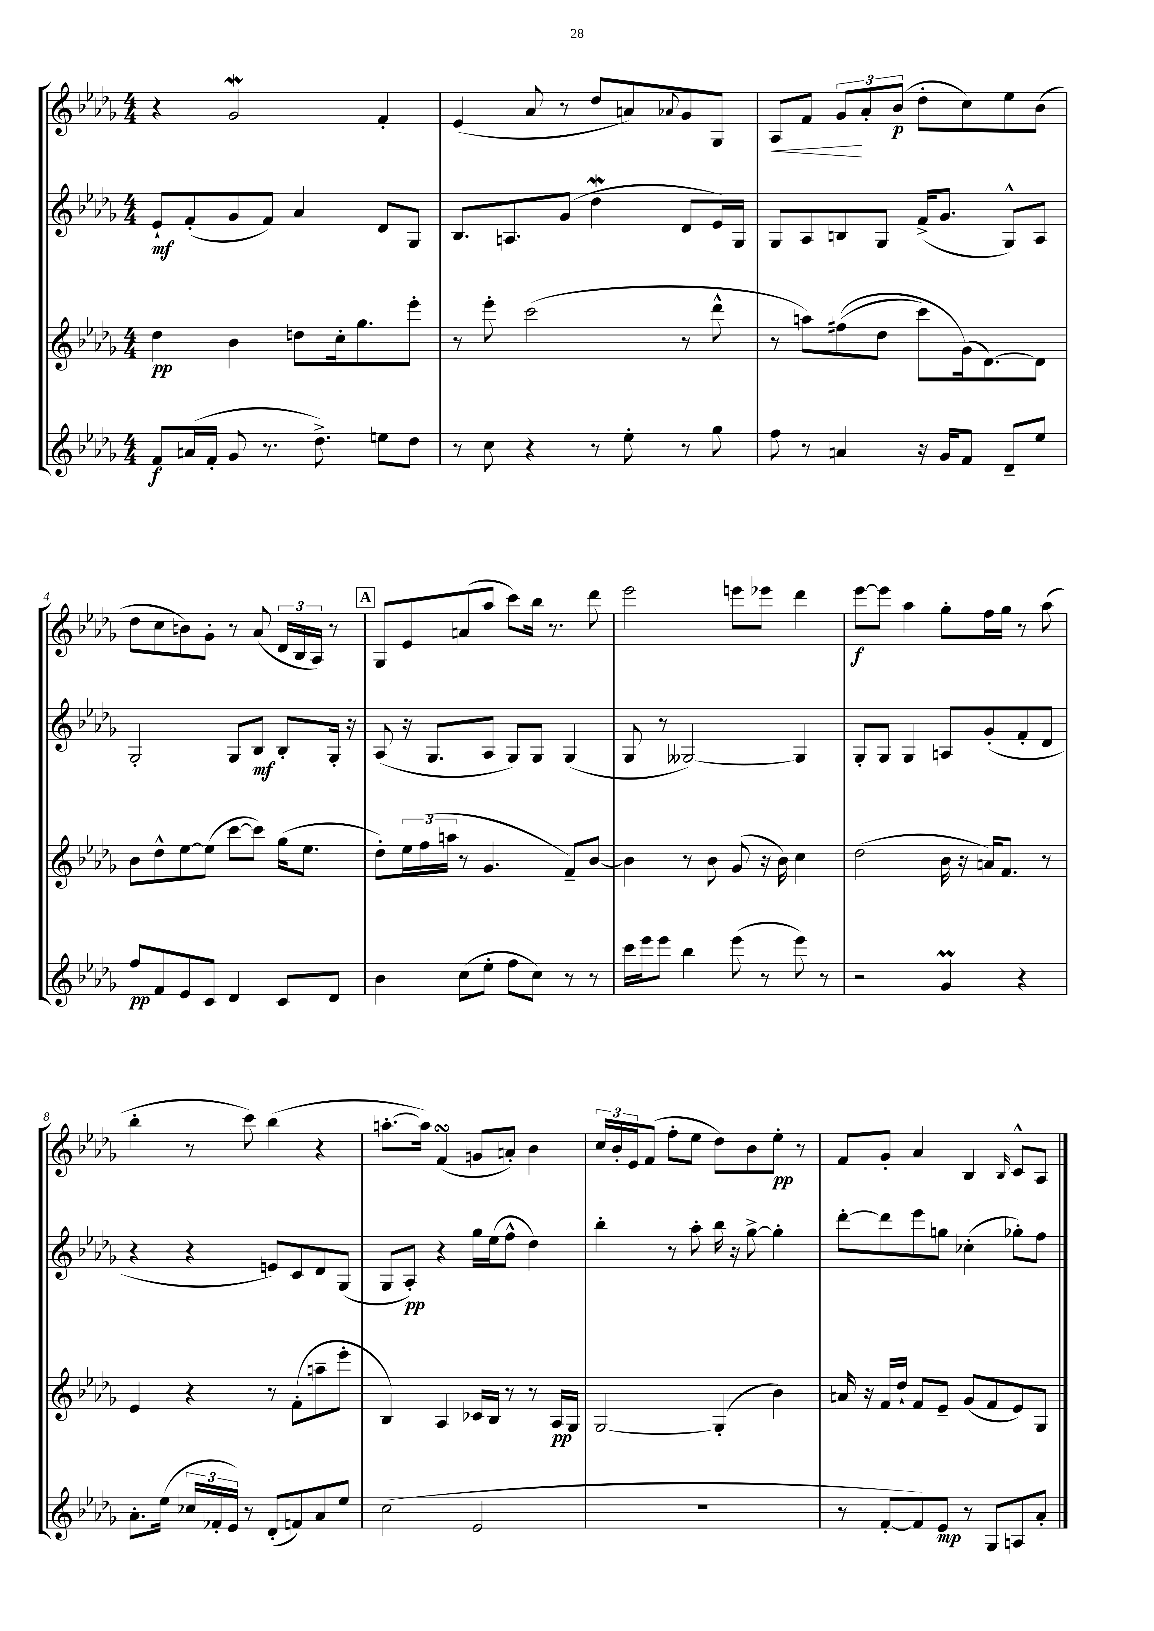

**kern	**dynam	**kern	**dynam	**kern	**dynam	**kern	**dynam
*part4	*part4	*part3	*part3	*part2	*part2	*part1	*part1
*staff4	*staff4	*staff3	*staff3	*staff2	*staff2	*staff1	*staff1
*clefG2	*	*clefG2	*	*clefG2	*	*clefG2	*
*k[b-e-a-d-g-]	*	*k[b-e-a-d-g-]	*	*k[b-e-a-d-g-]	*	*k[b-e-a-d-g-]	*
*M4/4	*	*M4/4	*	*M4/4	*	*M4/4	*
=1	=1	=1	=1	=1	=1	=1	=1
8f/L	f	4dd-\	pp	8e-`/L	mf	4r	.
(16an/L	.	.	.	(8f'/	.	.	.
16f'/JJ	.	.	.	.	.	.	.
8g-/	.	4b-\	.	8g-/	.	2g-w/	.
8.r	.	.	.	8f/J)	.	.	.
.	.	8ddn\L	.	4a-/	.	.	.
8.dd-^\)	.	.	.	.	.	.	.
.	.	16cc'\k	.	.	.	.	.
.	.	8.gg-\	.	.	.	.	.
8een\L	.	.	.	8d-/L	.	4f'/	.
8dd-\J	.	8eee-'\J	.	8G-/J	.	.	.
=2	=2	=2	=2	=2	=2	=2	=2
8r	.	8r	.	8.B-/L	.	(4e-/	.
8cc\	.	8eee-'\	.	.	.	.	.
.	.	.	.	8.An/	.	.	.
4r	.	(2ccc\	.	.	.	8a-/	.
.	.	.	.	(8g-/J	.	8r	.
8r	.	.	.	4dd-w\	.	8dd-/L	.
8ee-'\	.	.	.	.	.	8an/)	.
.	.	.	.	.	.	8qqa-X/	.
8r	.	8r	.	8d-/L	.	8g-/	.
8gg-\	.	8ddd-^^\	.	16e-/L)	.	8G-/J	.
.	.	.	.	16G-/JJ	.	.	.
=3	=3	=3	=3	=3	=3	=3	=3
!	!	!	!	!	!	!	!LO:HP:b
8ff\	.	8r	.	8G-/L	.	8A-/L	<
8r	.	8aan\L)	.	8A-/	.	8f/J	.
4an/	.	((8ff#X\	.	8Bn/	.	12g-/L	.
.	.	.	.	.	.	12a-'/	[
.	.	8dd-\J	.	8G-/J	.	.	.
.	.	.	.	.	.	(12b-/J	p
16r	.	8ccc\L)	.	(16f^/KL	.	8dd-'\L	.
16g-/KL	.	.	.	8.g-/J	.	.	.
8f/J	.	(16g-\k)	.	.	.	8cc\)	.
.	.	[8.d-\)	.	.	.	.	.
8d-~/L	.	.	.	8G-^^/L)	.	8ee-\	.
8ee-/J	.	8d-\J]	.	8A-/J	.	(8b-\J	.
!!LO:LB:g=z
=4	=4	=4	=4	=4	=4	=4	=4
8ff/L	pp	8b-\L	.	2G-'/	.	8dd-\L	.
8f/	.	8dd-^^\	.	.	.	8cc\	.
8e-/	.	[8ee-\	.	.	.	8bn\)	.
8c/J	.	(8ee-\J]	.	.	.	8g-'\J	.
4d-/	.	[8ccc\L	.	8G-/L	.	8r	.
.	.	8ccc\J])	.	8B-/J	mf	(8a-/	.
8c/L	.	(16gg-\KL	.	8B-'/L	.	24d-/LL	.
.	.	.	.	.	.	24B-/	.
.	.	8.ee-\J	.	.	.	.	.
.	.	.	.	.	.	24A-/JJ)	.
8d-/J	.	.	.	16G-'/Jk	.	8r	.
.	.	.	.	16r	.	.	.
!!LO:REH:place=s1:t=A
=5	=5	=5	=5	=5	=5	=5	=5
4b-\	.	8dd-'\L)	.	(8A-/	.	8G-/L	.
.	.	24ee-\L	.	16r	.	8e-/	.
.	.	(24ff\	.	.	.	.	.
.	.	.	.	8.G-/L	.	.	.
.	.	24aan\JJ	.	.	.	.	.
(8cc\L	.	8r	.	.	.	(8an/	.
8ee-'\J	.	4.g-/	.	8A-/J	.	8aa-/J	.
8ff\L	.	.	.	8G-/L)	.	8ccc\L)	.
8cc\J)	.	.	.	8G-/J	.	16bb-\Jk	.
.	.	.	.	.	.	8.r	.
8r	.	8f~/L)	.	(4G-/	.	.	.
8r	.	[8b-/J	.	.	.	8ddd-\	.
=6	=6	=6	=6	=6	=6	=6	=6
16ccc\LL	.	4b-\]	.	8G-/	.	2eee-\	.
16eee-\J	.	.	.	.	.	.	.
8eee-\J	.	.	.	8r	.	.	.
4bb-\	.	8r	.	[2G--X/)	.	.	.
.	.	8b-\	.	.	.	.	.
(8eee-\	.	(8g-/	.	.	.	8eeen\L	.
8r	.	16r	.	.	.	8eee-X\J	.
.	.	16b-\)	.	.	.	.	.
8eee-\)	.	4cc\	.	4G--/]	.	4ddd-\	.
8r	.	.	.	.	.	.	.
=7	=7	=7	=7	=7	=7	=7	=7
2r	.	(2dd-\	.	8G-'/L	.	[8eee-\L	f
.	.	.	.	8G-/J	.	8eee-\J]	.
.	.	.	.	4G-/	.	4aa-\	.
4g-M/	.	16b-\	.	8An/L	.	8gg-'\L	.
.	.	16r	.	.	.	.	.
.	.	16an/KL)	.	(8g-'/	.	16ff\L	.
.	.	8.f/J	.	.	.	16gg-\JJ	.
4r	.	.	.	8f'/	.	8r	.
.	.	8r	.	8d-/J	.	(8aa-\	.
!!LO:LB:g=z
=8	=8	=8	=8	=8	=8	=8	=8
8.a-'\L	.	4e-/	.	4r	.	4bb-'\	.
(16ee-\Jk	.	.	.	.	.	.	.
24cc-X/LL	.	4r	.	4r	.	8r	.
24f-X'/	.	.	.	.	.	.	.
24e-/JJ)	.	.	.	.	.	.	.
8r	.	.	.	.	.	8ccc\)	.
(8d-'/L	.	8r	.	8en/L)	.	(4bb-\	.
8fn/)	.	(8f'\L	.	8c/	.	.	.
8a-/	.	8aan~\	.	8d-/	.	4r	.
8ee-/J	.	8eee-'\J	.	(8G-/J	.	.	.
=9	=9	=9	=9	=9	=9	=9	=9
(2cc\	.	4B-/)	.	8G-/L	.	[8.aan'\L	.
.	.	.	.	8A-'/J)	pp	.	.
.	.	.	.	.	.	16aa\Jk])	.
.	.	4A-/	.	4r	.	(4fsSsS/	.
2e-/	.	16c-X/LL	.	16gg-\LL	.	8gn/L	.
.	.	16B-/JJ	.	(16ee-\J	.	.	.
.	.	8r	.	8ff^^\J	.	8an'/J)	.
.	.	8r	.	4dd-\)	.	4b-\	.
.	.	16A-/LL	pp	.	.	.	.
.	.	16G-/JJ	.	.	.	.	.
=10	=10	=10	=10	=10	=10	=10	=10
1r	.	[2G-/	.	4bb-'\	.	24cc/LL	.
.	.	.	.	.	.	24b-'/	.
.	.	.	.	.	.	24e-/J	.
.	.	.	.	.	.	(8f/J	.
.	.	.	.	8r	.	8ff'\L	.
.	.	.	.	8aa-'\	.	8ee-\J	.
.	.	(4G-'/]	.	16bb-\	.	8dd-\L)	.
.	.	.	.	16r	.	.	.
.	.	.	.	[8gg-^\	.	8b-\	.
.	.	4b-\)	.	4gg-'\]	.	8ee-'\J	pp
.	.	.	.	.	.	8r	.
=11	=11	=11	=11	=11	=11	=11	=11
8r	.	16an/	.	[8ddd-'\L	.	8f/L	.
.	.	16r	.	.	.	.	.
[8f'/L	.	16f/LL	.	8ddd-\]	.	8g-'/J	.
.	.	16dd-`/JJ	.	.	.	.	.
8f/])	.	8f/L	.	8eee-\	.	4a-/	.
8e-/J	mp	8e-~/J	.	8ggn\J	.	.	.
8r	.	(8g-/L	.	(4cc-X'\	.	4B-/	.
8G-/L	.	8f/	.	.	.	.	.
.	.	.	.	.	.	16qqB-/	.
8An/	.	8e-/)	.	8gg-X'\L)	.	8c^^/L	.
8a-'/J	.	8G-/J	.	8ff\J	.	8A-/J	.
==	==	==	==	==	==	==	==
*-	*-	*-	*-	*-	*-	*-	*-
